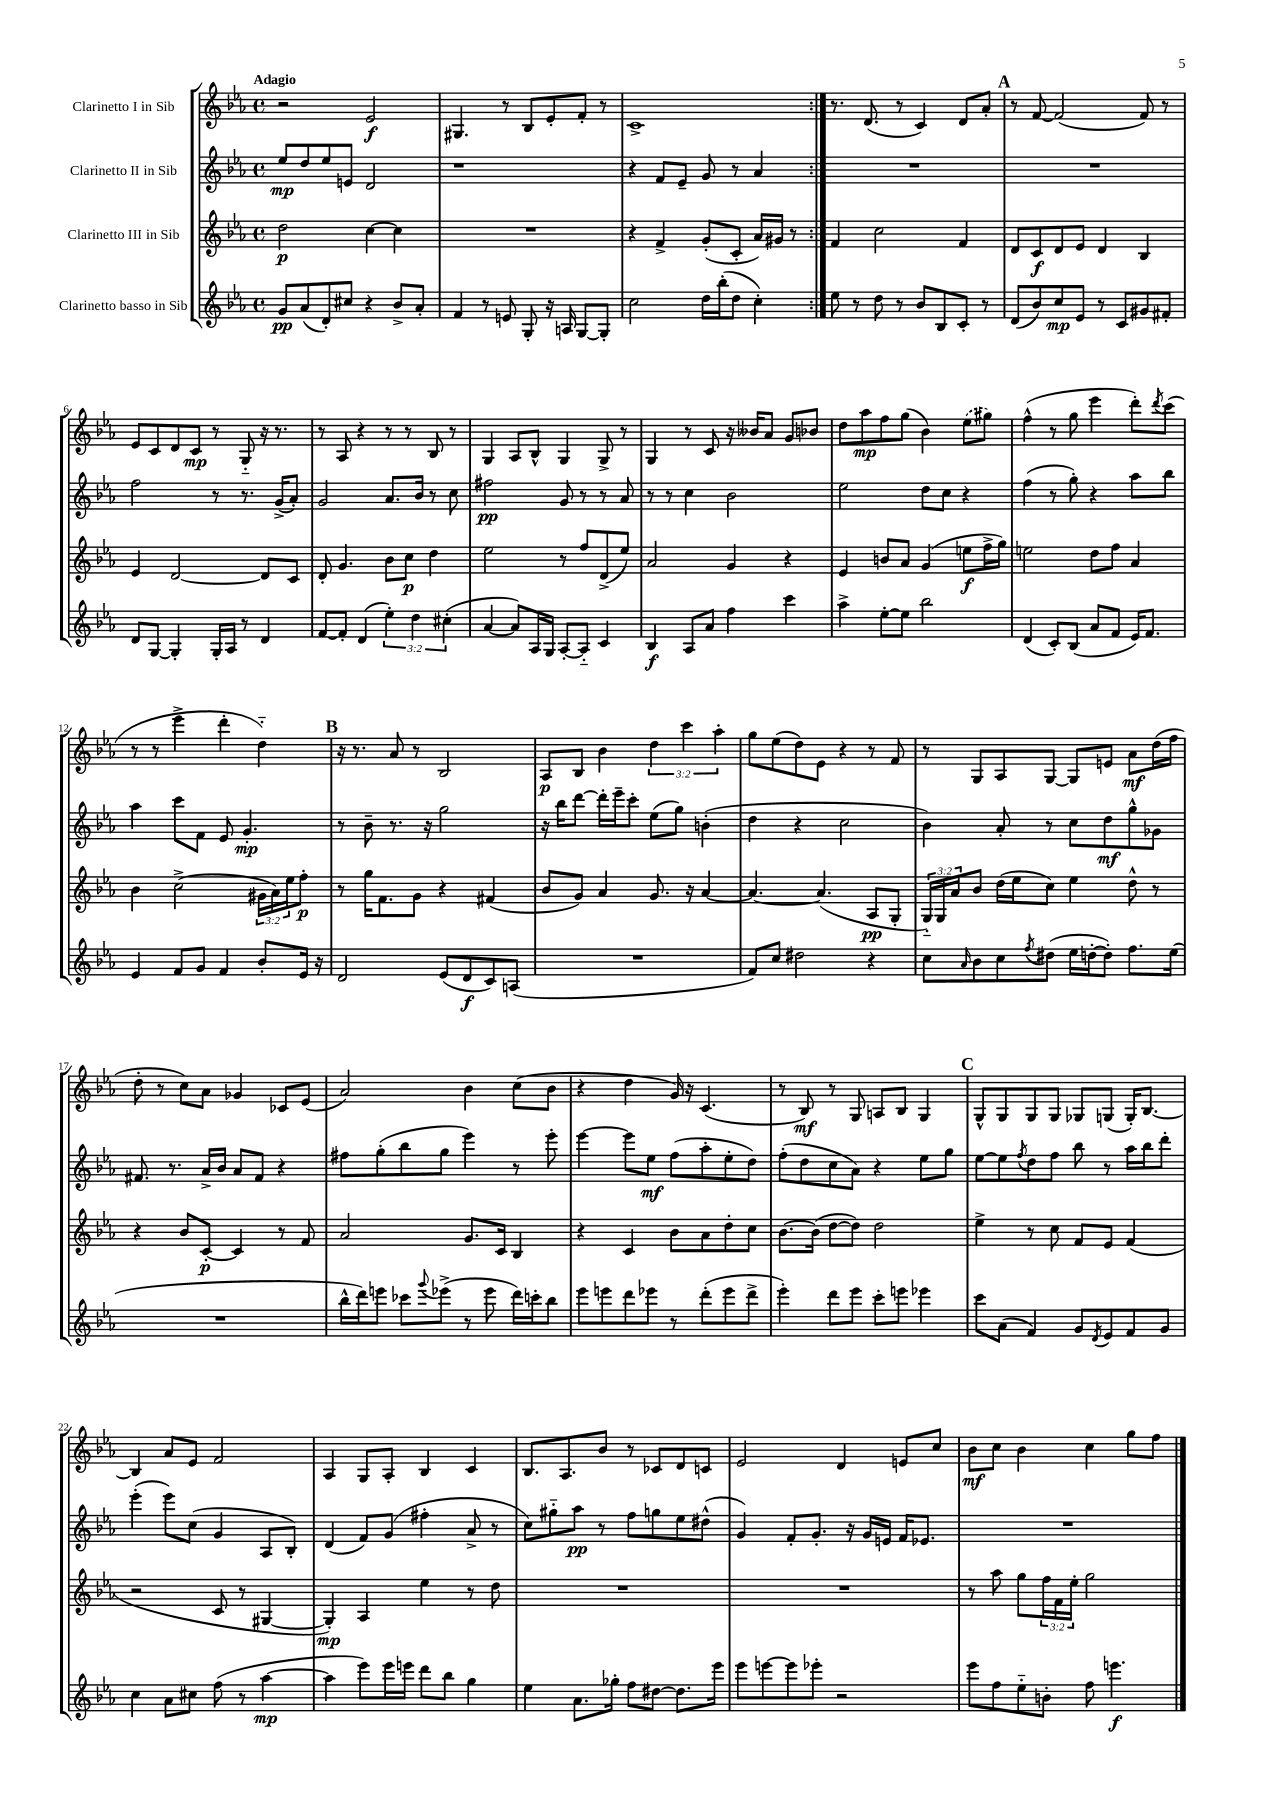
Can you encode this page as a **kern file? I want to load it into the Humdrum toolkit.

**kern	**dynam	**kern	**dynam	**kern	**dynam	**kern	**dynam
*part4	*part4	*part3	*part3	*part2	*part2	*part1	*part1
*staff4	*staff4	*staff3	*staff3	*staff2	*staff2	*staff1	*staff1
*I"Clarinetto basso in Sib	*	*I"Clarinetto III in Sib	*	*I"Clarinetto II in Sib	*	*I"Clarinetto I in Sib	*
*clefG2	*	*clefG2	*	*clefG2	*	*clefG2	*
*k[b-e-a-]	*	*k[b-e-a-]	*	*k[b-e-a-]	*	*k[b-e-a-]	*
*M4/4	*	*M4/4	*	*M4/4	*	*M4/4	*
*met(c)	*	*met(c)	*	*met(c)	*	*met(c)	*
=1	=1	=1	=1	=1	=1	=1	=1
!	!	!	!	!	!	!LO:TX:a:B:t=Adagio	!
8g/L	pp	2dd\	p	8ee-/L	mp	2r	.
(8a-/	.	.	.	8dd/	.	.	.
8d'/)	.	.	.	8ee-/	.	.	.
8cc#X/J	.	.	.	8en/J	.	.	.
4r	.	[4cc\	.	2d/	.	2e-/	f
8b-^/L	.	4cc\]	.	.	.	.	.
8a-'/J	.	.	.	.	.	.	.
=2	=2	=2	=2	=2	=2	=2	=2
4f/	.	1r	.	1r	.	4.G#X/	.
8r	.	.	.	.	.	.	.
8en/	.	.	.	.	.	8r	.
8G'/	.	.	.	.	.	8B-/L	.
16r	.	.	.	.	.	8e-'/	.
16An/	.	.	.	.	.	.	.
[8G/L	.	.	.	.	.	8f'/J	.
8G'/J]	.	.	.	.	.	8r	.
=3	=3	=3	=3	=3	=3	=3	=3
2cc\	.	4r	.	4r	.	1c^	.
.	.	4f^/	.	8f/L	.	.	.
.	.	.	.	8e-~/J	.	.	.
16dd\LL	.	(8g'/L	.	8g/	.	.	.
(16bb-'\J	.	.	.	.	.	.	.
8dd\J	.	8c'/J	.	8r	.	.	.
4cc'\)	.	16a-/LL)	.	4a-/	.	.	.
.	.	16g#X/JJ	.	.	.	.	.
.	.	8r	.	.	.	.	.
=4:|!	=4:|!	=4:|!	=4:|!	=4:|!	=4:|!	=4:|!	=4:|!
8ee-\	.	4f/	.	1r	.	8.r	.
8r	.	.	.	.	.	.	.
.	.	.	.	.	.	(8.d/	.
8dd\	.	2cc\	.	.	.	.	.
8r	.	.	.	.	.	8r	.
8b-/L	.	.	.	.	.	4c/)	.
8B-/	.	.	.	.	.	.	.
8c'/J	.	4f/	.	.	.	8d/L	.
8r	.	.	.	.	.	8a-'/J	.
!!LO:REH:place=s1:t=A
=5	=5	=5	=5	=5	=5	=5	=5
(8d/L	.	8d/L	.	1r	.	8r	.
8b-/)	.	8c/	f	.	.	[8f/	.
8cc/	mp	8d/	.	.	.	(2f/]	.
8e-/J	.	8e-/J	.	.	.	.	.
8r	.	4d/	.	.	.	.	.
8c/L	.	.	.	.	.	.	.
8g#X/	.	4B-/	.	.	.	8f/)	.
8f#X'/J	.	.	.	.	.	8r	.
!!LO:LB:g=z
=6	=6	=6	=6	=6	=6	=6	=6
8d/L	.	4e-/	.	2ff\	.	8e-/L	.
[8G/J	.	.	.	.	.	8c/	.
4G'/]	.	[2d/	.	.	.	8d/	.
.	.	.	.	.	.	8c/J	mp
16G'/LL	.	.	.	8r	.	8r	.
16A-/JJ	.	.	.	.	.	.	.
8r	.	.	.	8.r	.	8G/	.
4d/	.	8d/L]	.	.	.	16r	.
.	.	.	.	(16g^/KL	.	8.r	.
.	.	8c/J	.	8a-'/J)	.	.	.
=7	=7	=7	=7	=7	=7	=7	=7
[8f/L	.	8d'/	.	2g/	.	8r	.
8f'/J]	.	4.g/	.	.	.	8A-/	.
(4d/	.	.	.	.	.	4r	.
6ee-'\)	.	8b-\L	.	8.a-/L	.	8r	.
.	.	8cc\J	p	.	.	8r	.
6dd\	.	.	.	.	.	.	.
.	.	.	.	16b-/Jk	.	.	.
.	.	4dd\	.	8r	.	8B-/	.
(6cc#X'\	.	.	.	.	.	.	.
.	.	.	.	8cc\	.	8r	.
=8	=8	=8	=8	=8	=8	=8	=8
[4a-/	.	2ee-\	.	2ff#X\	pp	4G/	.
8a-/L])	.	.	.	.	.	8A-/L	.
16A-/L	.	.	.	.	.	8B-^^/J	.
16G/JJ	.	.	.	.	.	.	.
[8A-'/L	.	8r	.	8g/	.	4G/	.
8A-/J]	.	8ff/L	.	8r	.	.	.
4c/	.	(8d^/	.	8r	.	8G^/	.
.	.	8ee-/J)	.	8a-/	.	8r	.
=9	=9	=9	=9	=9	=9	=9	=9
4B-/	f	2a-/	.	8r	.	4G/	.
.	.	.	.	8r	.	.	.
8A-/L	.	.	.	4cc\	.	8r	.
8a-/J	.	.	.	.	.	8c/	.
4ff\	.	4g/	.	2b-\	.	16r	.
.	.	.	.	.	.	16b--X/KL	.
.	.	.	.	.	.	8a-/J	.
4ccc\	.	4r	.	.	.	8g/L	.
.	.	.	.	.	.	8b-X/J	.
=10	=10	=10	=10	=10	=10	=10	=10
4aa-^\	.	4e-/	.	2ee-\	.	8dd\L	.
.	.	.	.	.	.	8aa-\	mp
[8ee-'\L	.	8bn/L	.	.	.	8ff\	.
8ee-\J]	.	8a-/J	.	.	.	(8gg\J	.
2bb-\	.	(4g/	.	8dd\L	.	4b-\)	.
.	.	.	.	8cc\J	.	.	.
.	.	8een\L	f	4r	.	(8ee-\L	.
.	.	16ff^\L	.	.	.	8gg#X\J)	.
.	.	16gg\JJ)	.	.	.	.	.
=11	=11	=11	=11	=11	=11	=11	=11
(4d/	.	2een\	.	(4ff\	.	(4ff^^\	.
8c'/L)	.	.	.	8r	.	8r	.
(8B-/J	.	.	.	8gg'\)	.	8gg\	.
8a-/L	.	8dd\L	.	4r	.	4eee-\	.
8f/J	.	8ff\J	.	.	.	.	.
16e-/KL)	.	4a-/	.	8aa-\L	.	8ddd'\L)	.
8.f/J	.	.	.	.	.	.	.
.	.	.	.	.	.	8qddd/	.
.	.	.	.	8bb-\J	.	(8ccc\J	.
!!LO:LB:g=z
=12	=12	=12	=12	=12	=12	=12	=12
4e-/	.	4b-\	.	4aa-\	.	8r	.
.	.	.	.	.	.	8r	.
8f/L	.	(2cc^\	.	8ccc\L	.	4eee-^\	.
8g/J	.	.	.	8f\J	.	.	.
4f/	.	.	.	8e-/	.	4ddd'\	.
.	.	.	.	4.g'/	mp	.	.
8b-'/L	.	24g#X\LL	.	.	.	4dd\)	.
.	.	24a-\)	.	.	.	.	.
.	.	24ee-\J	.	.	.	.	.
16e-/Jk	.	8ff'\J	p	.	.	.	.
16r	.	.	.	.	.	.	.
!!LO:REH:place=s1:t=B
=13	=13	=13	=13	=13	=13	=13	=13
2d/	.	8r	.	8r	.	16r	.
.	.	.	.	.	.	8.r	.
.	.	16gg\KL	.	8b-~\	.	.	.
.	.	8.f\	.	.	.	.	.
.	.	.	.	8.r	.	8a-/	.
.	.	8g\J	.	.	.	8r	.
.	.	.	.	16r	.	.	.
(8e-/L	.	4r	.	2gg\	.	2B-/	.
8d/	f	.	.	.	.	.	.
8c/)	.	(4f#X/	.	.	.	.	.
(8An/J	.	.	.	.	.	.	.
=14	=14	=14	=14	=14	=14	=14	=14
1r	.	8b-/L	.	16r	.	8A-/L	p
.	.	.	.	16bb-\KL	.	.	.
.	.	8g/J)	.	[8ddd\J	.	8B-/J	.
.	.	4a-/	.	16ddd'\LL]	.	4b-\	.
.	.	.	.	16eee-~\J	.	.	.
.	.	.	.	8ccc'\J	.	.	.
.	.	8.g/	.	(8ee-\L	.	6dd\	.
.	.	.	.	8gg\J)	.	.	.
.	.	.	.	.	.	6ccc\	.
.	.	16r	.	.	.	.	.
.	.	[4a-/	.	(4bn'\	.	.	.
.	.	.	.	.	.	6aa-'\	.
=15	=15	=15	=15	=15	=15	=15	=15
8f/L)	.	4.a-/_	.	4dd\	.	8gg\L	.
8cc/J	.	.	.	.	.	(8ee-\	.
2dd#X\	.	.	.	4r	.	8dd\)	.
.	.	(4.a-/]	.	.	.	8e-\J	.
.	.	.	.	2cc\	.	4r	.
4r	.	8A-/L	pp	.	.	8r	.
.	.	8G'/J	.	.	.	8f/	.
=16	=16	=16	=16	=16	=16	=16	=16
8cc\L	.	24G/LL)	.	4b-\)	.	8r	.
.	.	24G/	.	.	.	.	.
.	.	24a-/J	.	.	.	.	.
16qqa-/	.	.	.	.	.	.	.
8b-\	.	8b-/J	.	.	.	8G/L	.
8cc\	.	(16dd\LL	.	8a-'/	.	8A-/	.
.	.	16ee-\J	.	.	.	.	.
8qff/	.	.	.	.	.	.	.
(8dd#X\J	.	8cc\J)	.	8r	.	[8G/J	.
16ee-\LL	.	4ee-\	.	8cc\L	.	8G/L]	.
[16ddn'\J	.	.	.	.	.	.	.
8dd'\J])	.	.	.	8dd\	mf	8en/J	.
8.ff\L	.	8dd^^\	.	8gg^^\	.	8a-\L	mf
.	.	8r	.	8g-X\J	.	(16dd\L	.
(16ee-\Jk	.	.	.	.	.	16ff\JJ	.
!!LO:LB:g=z
=17	=17	=17	=17	=17	=17	=17	=17
1r	.	4r	.	8.f#X/	.	8dd'\	.
.	.	.	.	.	.	8r	.
.	.	.	.	8.r	.	.	.
.	.	8b-/L	.	.	.	8cc\L)	.
.	.	[8c'/J	p	16a-^/LL	.	8a-\J	.
.	.	.	.	16b-/JJ	.	.	.
.	.	4c/]	.	8a-/L	.	4g-X/	.
.	.	.	.	8f#/J	.	.	.
.	.	8r	.	4r	.	8c-X/L	.
.	.	8f/	.	.	.	(8e-/J	.
=18	=18	=18	=18	=18	=18	=18	=18
16bb-^^\LL	.	2a-/	.	8ff#X\L	.	2a-/)	.
16ddd\J)	.	.	.	.	.	.	.
8eeen\J	.	.	.	(8gg'\	.	.	.
8ccc-X\L	.	.	.	8bb-\	.	.	.
8qqggg/	.	.	.	.	.	.	.
(8eee-X^\J	.	.	.	8gg\J	.	.	.
8r	.	8.g/L	.	4eee-\)	.	4b-\	.
8eee-\	.	.	.	.	.	.	.
.	.	16c/Jk	.	.	.	.	.
16ddd\LL)	.	4B-/	.	8r	.	(8cc\L	.
16cccn'\J	.	.	.	.	.	.	.
8bb-\J	.	.	.	8eee-'\	.	8b-\J	.
=19	=19	=19	=19	=19	=19	=19	=19
8eee-\L	.	4r	.	[4eee-\	.	4r	.
8eeen\	.	.	.	.	.	.	.
8ddd\	.	4c/	.	8eee-\L]	.	4dd\	.
8eee-X\J	.	.	.	8ee-\J	mf	.	.
8r	.	8b-\L	.	(8ff\L	.	16g/)	.
.	.	.	.	.	.	16r	.
(8ddd'\L	.	8a-\	.	8aa-'\	.	(4.c/	.
8eee-\	.	8dd'\	.	8ee-'\	.	.	.
8ddd^\J	.	8cc\J	.	8dd\J)	.	.	.
=20	=20	=20	=20	=20	=20	=20	=20
4eee-'\)	.	[8.b-\L	.	(8ff'\L	.	8r	.
.	.	.	.	8dd\	.	8B-/)	mf
.	.	(16b-\Jk]	.	.	.	.	.
8ddd\L	.	[8dd\L	.	8cc\	.	8r	.
8eee-\J	.	8dd\J])	.	8a-\J)	.	8G/	.
8ccc'\L	.	2dd\	.	4r	.	8An/L	.
8eeen\J	.	.	.	.	.	8B-/J	.
4eee-X\	.	.	.	8ee-\L	.	4G/	.
.	.	.	.	8gg\J	.	.	.
!!LO:REH:place=s1:t=C
=21	=21	=21	=21	=21	=21	=21	=21
8ccc\L	.	4ee-^\	.	[8ee-\L	.	8G^^/L	.
(8a-\J	.	.	.	8ee-\]	.	8G/	.
.	.	.	.	8qff/	.	.	.
4f/)	.	8r	.	8dd\	.	8G/	.
.	.	8cc\	.	8ff\J	.	8G/J	.
8g/L	.	8f/L	.	8bb-\	.	8G-X/L	.
8qd/	.	.	.	.	.	.	.
8e-/	.	8e-/J	.	8r	.	(8Gn/J	.
8f/	.	(4f/	.	16aa-\LL	.	16G'/KL)	.
.	.	.	.	16bb-\J	.	[8.B-/J	.
8g/J	.	.	.	8ddd'\J	.	.	.
!!LO:LB:g=z
=22	=22	=22	=22	=22	=22	=22	=22
4cc\	.	2r	.	(4eee-'\	.	4B-/]	.
8a-\L	.	.	.	8eee-\L)	.	8a-/L	.
8cc#X\J	.	.	.	(8cc\J	.	8e-/J	.
(8ff\	.	8c/	.	4g/	.	2f/	.
8r	.	8r	.	.	.	.	.
[4aa-\	mp	[4G#X/	.	8A-/L	.	.	.
.	.	.	.	8B-'/J)	.	.	.
=23	=23	=23	=23	=23	=23	=23	=23
4aa-\]	.	4G#'/])	mp	(4d/	.	4A-/	.
8eee-\L)	.	4A-/	.	8f/L)	.	8G/L	.
16eee-\L	.	.	.	(8g/J	.	8A-'/J	.
16eeen\JJ	.	.	.	.	.	.	.
8ddd\L	.	4ee-\	.	4ff#X'\	.	4B-/	.
8bb-\J	.	.	.	.	.	.	.
4gg\	.	8r	.	8a-^/	.	4c/	.
.	.	8dd\	.	8r	.	.	.
=24	=24	=24	=24	=24	=24	=24	=24
4ee-\	.	1r	.	8cc\L)	.	8.B-/L	.
.	.	.	.	8gg#X\	.	.	.
.	.	.	.	.	.	8.A-/	.
8.a-\L	.	.	.	8aa-\J	pp	.	.
.	.	.	.	8r	.	8b-/J	.
16gg-X'\Jk	.	.	.	.	.	.	.
8ff\L	.	.	.	8ff\L	.	8r	.
[8dd#X\J	.	.	.	8ggn\	.	8c-X/L	.
8.dd#\L]	.	.	.	8ee-\	.	8d/	.
.	.	.	.	(8dd#X^^\J	.	8cn/J	.
16eee-\Jk	.	.	.	.	.	.	.
=25	=25	=25	=25	=25	=25	=25	=25
8eee-\L	.	1r	.	4g/)	.	2e-/	.
[8eeen\	.	.	.	.	.	.	.
8eee\]	.	.	.	8f'/L	.	.	.
8eee-X'\J	.	.	.	8.g'/J	.	.	.
2r	.	.	.	.	.	4d/	.
.	.	.	.	16r	.	.	.
.	.	.	.	16g/LL	.	.	.
.	.	.	.	16en/JJ	.	.	.
.	.	.	.	16f/KL	.	8en/L	.
.	.	.	.	8.e-X/J	.	.	.
.	.	.	.	.	.	8cc/J	.
=26	=26	=26	=26	=26	=26	=26	=26
8eee-\L	.	8r	.	1r	.	8b-\L	mf
8ff\	.	8aa-\	.	.	.	8cc\J	.
8ee-\	.	8gg\L	.	.	.	4b-\	.
8bn'\J	.	24ff\L	.	.	.	.	.
.	.	24f\	.	.	.	.	.
.	.	24ee-'\JJ	.	.	.	.	.
8ff\	.	2gg\	.	.	.	4cc\	.
4.eeen\	f	.	.	.	.	.	.
.	.	.	.	.	.	8gg\L	.
.	.	.	.	.	.	8ff\J	.
==	==	==	==	==	==	==	==
*-	*-	*-	*-	*-	*-	*-	*-
